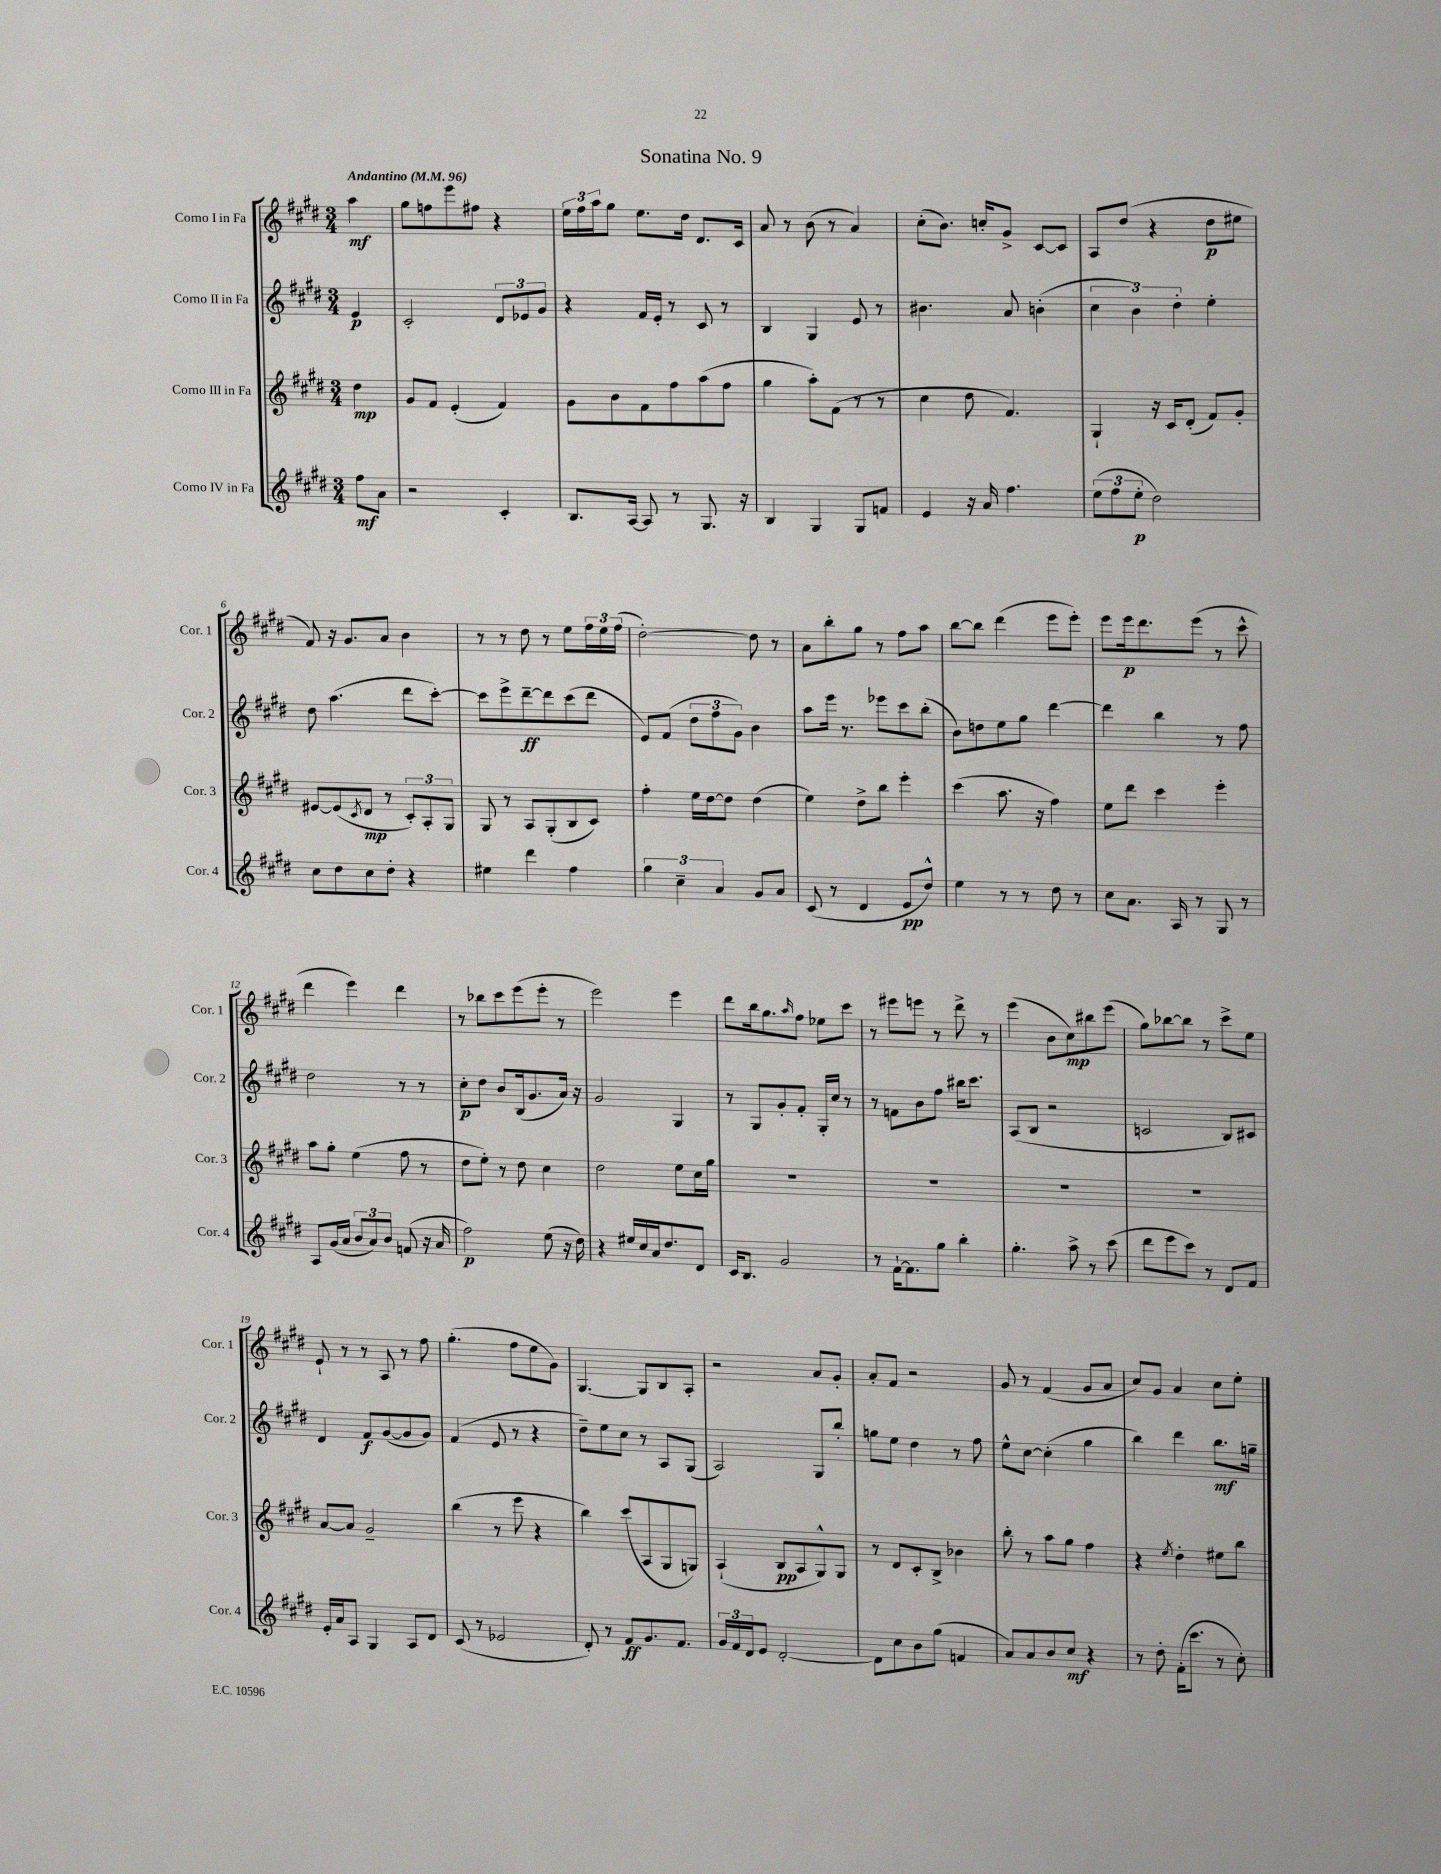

**kern	**kern	**kern	**kern
*staff4	*staff3	*staff2	*staff1
*clefG2	*clefG2	*clefG2	*clefG2
*k[f#c#g#d#]	*k[f#c#g#d#]	*k[f#c#g#d#]	*k[f#c#g#d#]
*M3/4	*M3/4	*M3/4	*M3/4
*MM96	*MM96	*MM96	*MM96
8ff#\L	4dd#\	4e/	4aa\
8a\J	.	.	.
=	=	=	=
2r	8g#/L	2c#'/	8gg#\L
.	8f#/J	.	8ff\
.	(4e'/	.	8eee\
.	.	.	8ff#\J
4c#'/	4f#/)	12d#/L	4r
.	.	12e-/	.
.	.	12g#/J	.
=	=	=	=
8.B/L	8g#\L	4r	24ee\LL
.	.	.	24ff#\
.	.	.	24aa\J
.	8b\	.	8gg#\J
[16A/Jk	.	.	.
8A/]	8f#\	16f#/LL	8.ee\L
.	.	16e'/JJ	.
8r	8ff#\	8r	.
.	.	.	16dd#\Jk
8.G#/	(8aa\	8c#/	8.d#/L
.	8ff#\J	8r	.
16r	.	.	16c#/Jk
=	=	=	=
4B/	4gg#\	4B/	8a/
.	.	.	8r
4G#/	8aa'\L)	4G#/	(8b\
.	(8f#\J	.	8r
8G#/L	8r	8e/	4a/)
8f/J	8r	8r	.
=	=	=	=
4e/	4cc#\	4.b#\	(8cc#'\L
.	.	.	8.b\J)
16r	8dd#\	.	.
16a/	.	.	16cc'/LK
4.ff#\	4.f#/)	8a/	8g#^/J
.	.	(4b'\	[8c#/L
.	.	.	8c#/]J
=	=	=	=
(12ee\L	4G#`/	6cc#\	8A/L
12ff#\	.	.	.
.	.	.	(8dd#/J
12ee'\J	.	6b\)	.
2dd#\)	16r	.	4r
.	16c#/LK	.	.
.	.	6dd#'\	.
.	(8d#'/J	.	.
.	8f#/L)	4ee'\	8dd#\L
.	8g#'/J	.	8ee#\J
=	=	=	=
8cc#\L	[8e#/L	8dd#\	8f#/)
8dd#\	(8e#/]	(4.aa\	16r
.	.	.	8.g#/L
.	8qc#/	.	.
8cc#\	8d#/J	.	.
8dd#'\J	8r	.	8a/J
4r	12c#'/L)	8ddd#\L	4b\
.	12A'/	.	.
.	.	[8ccc#'\J)	.
.	12G#/J	.	.
=	=	=	=
4ee#\	8G#/	8ccc#\]L	8r
.	8r	8eee^\	8r
4ddd#\	8A/L	[8ddd#~\	8dd#\
.	(8G#'/	8ddd#\]	8r
4ff#\	8B/	(8ccc#\	8ee\L
.	8c#/J)	8ddd#\J	24ff#\L
.	.	.	24ee\
.	.	.	(24ff#\JJ
=	=	=	=
6gg#\	4ff#'\	8e/L)	[2dd#'\)
.	.	(8f#/J	.
6cc#~\	.	.	.
.	16ee\LL	12dd#\L	.
.	[16dd#\J	.	.
6a/	.	12ff#\	.
.	8dd#\]J	.	.
.	.	12g#\J)	.
8g#/L	(4dd#\	4b\	8dd#\]
8a/J	.	.	8r
=	=	=	=
(8c#/	4ee\)	8aa\L	8a\L
8r	.	16eee\Jk	8bb'\
.	.	8.r	.
4d#/	8dd#^\L	.	8gg#\J
.	8bb\J	8eee-\L	8r
8e/L	4eee'\	8ccc#\	8ff#\L
8dd#^^/J)	.	(8bb'\J	8aa\J
=	=	=	=
4ee\	(4ccc#\	8b\L)	[8bb\L
.	.	8dd\	8bb\]J
8r	8.aa\	8ee\	(4ddd#\
8r	.	8gg#\J	.
.	16r	.	.
8dd#\	4ff#\)	[4ddd#\	8eee\L
8r	.	.	8eee'\J)
=	=	=	=
8cc#\L	8ee\L	4ddd#\]	8eee\L
8.a\J	8ddd#\J	.	16eee\k
.	.	.	8.ddd#\
.	4ccc#\	4bb\	.
16A/	.	.	.
8r	.	.	(8eee\J
8G#/	4eee'\	8r	8r
8r	.	8ff#\	8ccc#^^\
=	=	=	=
8A/L	8aa\L	2dd#\	4ddd#\
(16g#/L	8gg#'\J	.	.
16a/JJ	.	.	.
12b/L	(4ee\	.	4eee\)
12a/)	.	.	.
12b/J	.	.	.
(8f/	8ff#\	8r	4ddd#\
16r	8r	8r	.
16a/	.	.	.
=	=	=	=
2ff#\)	8dd#\L	8cc#'\L	8r
.	8ee'\J)	8dd#\J	8bb-\L
.	8r	8b/L	8ccc#\
.	8dd#\	(16B/k	(8eee\
.	.	8.g#/	.
(8ee\	4cc#\	.	8eee'\J
16r	.	16a/Jk)	8r
16dd#\)	.	16r	.
=	=	=	=
4r	2dd#\	2g#/	2eee\)
16ee#/LL	.	.	.
16cc#/	.	.	.
16a/J	.	.	.
8.dd#/	.	.	.
.	8ee\L	4G#/	4eee\
8d#/J	16cc#\L	.	.
.	16gg#\JJ	.	.
=	=	=	=
16c#/LK	2.r	8r	8ddd#\L
8.B/J	.	.	.
.	.	8G#/L	16bb\k
.	.	.	8.gg#\
2g#/	.	8g#'/	.
.	.	.	16qqaa/
.	.	8f#'/J	8ff#\J
.	.	16G#'/LL	8ee-\L
.	.	16cc#/JJ	.
.	.	8r	8ccc#\J
=	=	=	=
8r	2.r	8r	8r
[16f#`\LK	.	8f\L	8eee#\L
8.f#\]	.	.	.
.	.	8b\	8eee\J
8gg#\J	.	8ff#\J	8r
4bb'\	.	16bb#\LK	8ddd#^\
.	.	8.ccc#\J	.
.	.	.	8r
=	=	=	=
4.gg#'\	2.r	(8A/L	(4eee\
.	.	8B/J	.
.	.	2r	8b\L
8aa^\	.	.	8cc#\)
8r	.	.	8bb#\
(8ccc#\	.	.	(8eee\J
=	=	=	=
8ddd#\L	2.r	2c/	8gg#\L)
8eee\	.	.	[8bb-\
8ccc#\J)	.	.	8bb-\]J
8r	.	.	8r
8d#/L	.	8B/L)	8ccc#^\L
8f#/J	.	8c#/J	8ee\J
=	=	=	=
16e'/LL	[8a/L	4d#/	8e`/
16a/J	.	.	.
8A/J	8a/]J	.	8r
4G#/	2g#~/	8f#/L	8r
.	.	([8g#/	8A/
8A/L	.	8g#/]	8r
8d#/J	.	8g#/J)	8ff#\
=	=	=	=
(8c#/	(4bb\	(4f#/	(4.gg#'\
8r	.	.	.
2e-/	8r	8e/	.
.	8eee\	8r	8ff#\L
.	4r	4r	8ee\
.	.	.	8g#\J)
=	=	=	=
8d#'/)	4bb\)	8dd#~\L)	[4.G#/
8r	.	8ee\	.
8f#/L	(8ccc#/L	8cc#\J	.
8.g#/	8A/	8r	8G#/]L
.	8G#/	8A/L	8B/
8.f#/J	.	.	.
.	8G/J)	(8G#/J	8A'/J
=	=	=	=
24g#/LL	(4A`/	2A/)	2r
24f#/	.	.	.
24d#/J	.	.	.
8e/J	.	.	.
[2d#'/	8B/L	.	.
.	8A/	.	.
.	8G#^^/)	8G#/L	8a/L
.	8G#/J	8bb'/J	8g#'/J
=	=	=	=
8d#\]L	8r	8gg\L	8a'/L
8cc#\	8d#/L	8ee\J	8f#/J
8b\	8c#'/	4dd#\	2r
(8gg#\J	8B^/J	.	.
4f/	4b-\	8r	.
.	.	8ff#\	.
=	=	=	=
8a/L)	8bb'\	8ee^^\L	8g#/
8a/	8r	[8cc#\J	8r
8b/	8aa\L	(4cc#'\]	(4f#/
8cc#/J	8gg#\J	.	.
4r	4ff#\	4gg#\	8g#/L
.	.	.	8a/J
=	=	=	=
8r	4r	4bb\)	8cc#/L)
8dd#'\	.	.	8g#/J
.	8qee/	.	.
(16f#'\LK	4dd#'\	4ddd#\	4a/
8.ccc#\J	.	.	.
8r	8ee#\L	8.bb\L	8cc#\L
8cc#'\)	8bb\J	.	8ee'\J
.	.	16gg~\Jk	.
==	==	==	==
*-	*-	*-	*-
